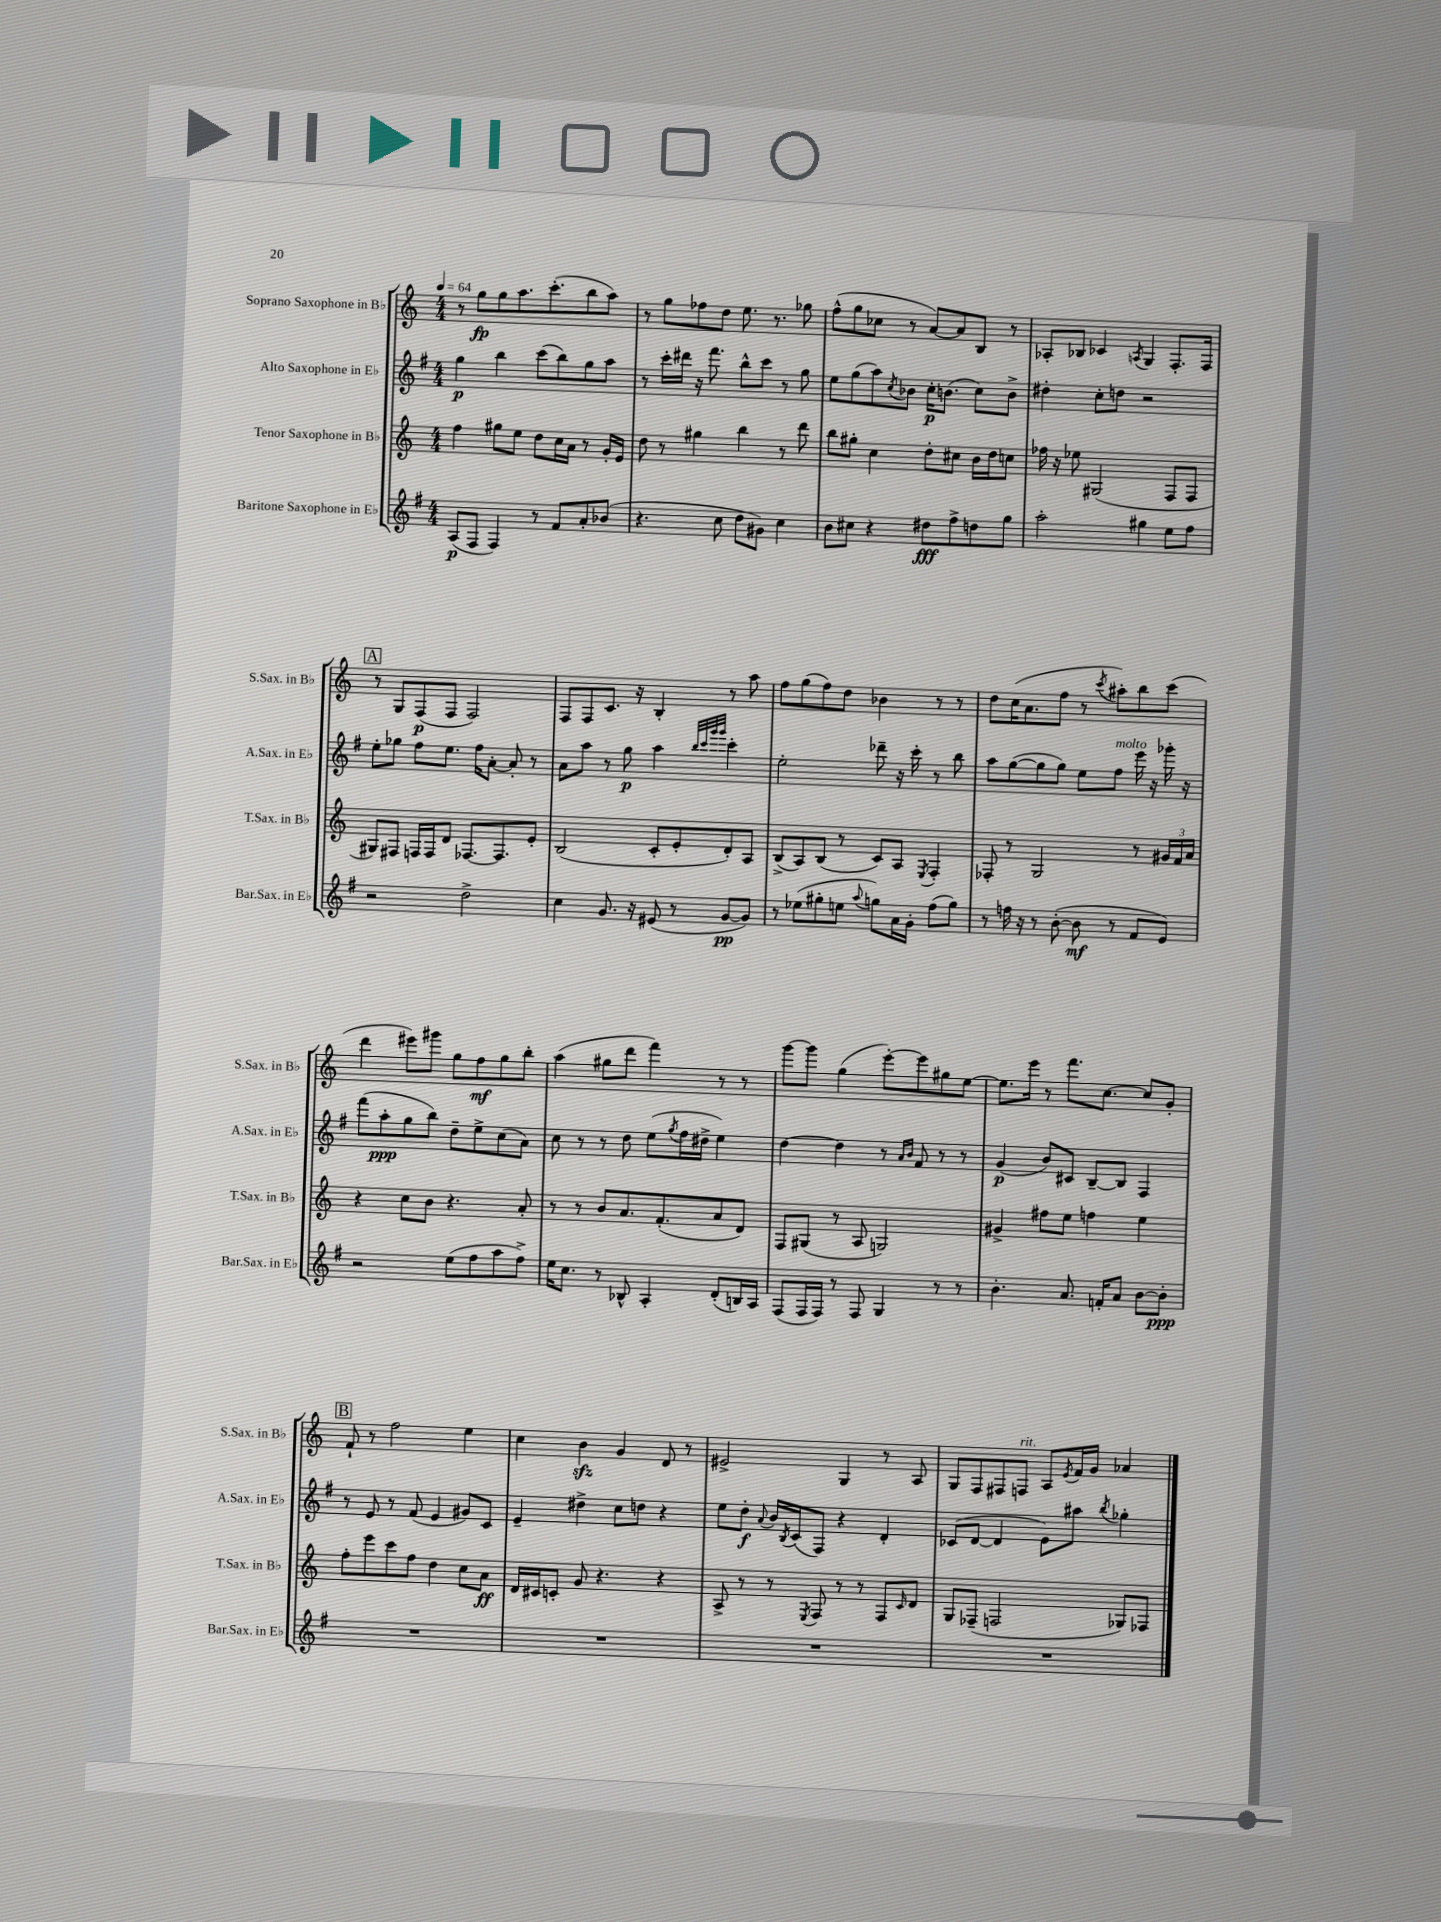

**kern	**kern	**kern	**kern
*staff4	*staff3	*staff2	*staff1
*clefG2	*clefG2	*clefG2	*clefG2
*k[f#]	*k[]	*k[f#]	*k[]
*M4/4	*M4/4	*M4/4	*M4/4
*MM64	*MM64	*MM64	*MM64
(8A	4ff	4gg	8r
8F#	.	.	8gg
4F#)	8gg#	4bb	8gg
.	8ee	.	8.aa
8r	8dd	(8ccc	.
.	.	.	(8.ccc'
8f#	16cc	8bb)	.
.	16a	.	.
8a'	8r	8gg	8bb
(8b-	16g'	8aa	8aa)
.	16e	.	.
=	=	=	=
4.r	8dd	8r	8r
.	8r	16ccc'	8gg
.	.	16ddd#	.
.	4gg#	16r	8ff-
.	.	8.fff#	.
8cc	.	.	8dd
8dd	4bb	8bb^^	8.ee
8g#)	.	8ccc	.
.	.	.	8.r
4cc	8r	8r	.
.	8ddd	8gg	8gg-
=	=	=	=
8b	8bb	8ee	(8ff^^
8cc#	8gg#'	(8gg	8gg
4r	4cc	8aa)	8cc-
.	.	8qcc	.
.	.	8b-	8r
8dd#	8dd'	16cc'	[8a)
.	.	(8.b	.
8ff#^	8cc#	.	8a]
8dd	16b	8cc)	8B
.	16dd	.	.
8gg	8cc	8b^	8r
=	=	=	=
2aa'	16ff-	4dd#'	8A-'
.	16r	.	.
.	8ee-	.	8B-
.	(2G#	8cc'	4c-
.	.	8dd	.
.	.	.	8qA
4gg#	.	2r	4G
8ee	8F	.	8.F'
8ff#	8F	.	.
.	.	.	16F
=	=	=	=
2r	8G#)	8ee'	8r
.	8F#	8gg-	8G
.	16F	8ff#	(8F
.	16F	.	.
.	8d	8.ee	8F
2dd^	[8.F-	.	2F)
.	.	16ff#	.
.	.	[8a'	.
.	8.F-]	.	.
.	.	8a']	.
.	8e'	8r	.
=	=	=	=
4cc	(2B	8a	8F
.	.	8aa	8F
8.g	.	8r	8.c
.	.	8gg	.
16r	.	.	16r
(8e#	8c'	4aa	4B'
8r	8e'	.	.
.	.	32qqbb	.
.	.	32qqccc	.
.	.	32qqggg	.
.	.	32qqggg	.
[8g	8d')	4ccc'	8r
8g])	8A	.	8aa
=	=	=	=
8r	(8B^	2ee'	8ff
(8ee-	8A)	.	(8gg
8gg#'	(8B	.	8ff)
8ee	8r	.	8dd
8qqaa	.	.	.
8gg)	8c)	8ddd-~	4b-
16a	8A	16r	.
16g'	.	16ccc'	.
.	8qE	.	.
(8ff#	4F'	8r	8r
8gg)	.	8bb	8r
=	=	=	=
8r	8F-'	8aa	8dd
16ff	8r	([8gg	(16cc
16r	.	.	8.a
8r	2G	8gg]	.
([8b'	.	8gg)	8ff
8b]	.	8ee	8r
.	.	.	8qccc
8r	.	8ff#	8aa#')
8f#	8r	16eee	8bb
.	.	16r	.
8e)	24g#	16ggg-'	(8ccc
.	24f	.	.
.	.	16r	.
.	24a	.	.
=	=	=	=
2r	4r	(8fff#	4ddd
.	.	8aa'	.
.	8cc	8gg	8eee#)
.	8b	8bb)	8ggg#
(8ee	4.r	8dd~	8gg
8ff#	.	8ee^	8ff
8aa	.	(8cc	8gg
8ff#^)	8a'	8a)	8bb'
=	=	=	=
16ee	8r	8cc	(4aa
8.cc	.	.	.
.	8r	8r	.
8r	8b	8r	8gg#
8B-^^	8.a	8dd	8ddd
4A'	.	(8ee	4fff)
.	(8.f'	.	.
.	.	8qgg	.
.	.	16ff#	.
.	.	16dd#^	.
(8d'	8a	4ee)	8r
16B)	8d)	.	8r
16A	.	.	.
=	=	=	=
(8F#	8F	[4dd	[8ggg
16F#	(8G#	.	8ggg]
16F#)	.	.	.
8r	8r	4dd]	(4gg
8F#	8A	.	.
4G	2G)	8r	[8eee')
.	.	16qqa	.
.	.	16qqb	.
.	.	8f#	8eee]
8r	.	8r	8gg#
8r	.	8r	[8ee
=	=	=	=
4.b'	4g#^	(4g	8.ee]
.	.	.	16eee
.	8ff#	8b)	8r
8.a	8ee	8c#	8.fff
.	4ff	[8B~	.
16f'	.	.	[8.cc
8a	.	8B]	.
[8b	4ee	4F#	8cc]
8b']	.	.	8g'
=	=	=	=
1r	8ff'	8r	8f`
.	8eee	8e	8r
.	8ccc	8r	2ff
.	8ff	(8f#	.
.	4dd	4e	.
.	8cc	8g#)	4ee
.	8a	8c	.
=	=	=	=
1r	16d	4e~	4cc
.	16c#	.	.
.	8c'	.	.
.	8g	4dd#^	4b
.	4.r	.	.
.	.	8cc	4g
.	.	8dd	.
.	4r	4r	8d
.	.	.	8r
=	=	=	=
1r	8A^	8ee	2e#^
.	8r	8dd'	.
.	.	8qqa	.
.	8r	16b	.
.	.	8qB	.
.	.	(16c	.
.	8qE	.	.
.	8F	8F#)	.
.	8r	4r	4G
.	8r	.	.
.	8F	4d'	8r
.	16qqc	.	.
.	8d	.	8A
=	=	=	=
1r	8G	(8c-	8G
.	(8F-~	[8d	8F
.	2F	4d]	8F#
.	.	.	8F
.	.	8e)	8A
.	.	.	8qe
.	.	8aa#	16f
.	.	.	16g
.	.	8qbb	.
.	8G-)	4gg-'	4a-
.	8F-	.	.
==	==	==	==
*-	*-	*-	*-
